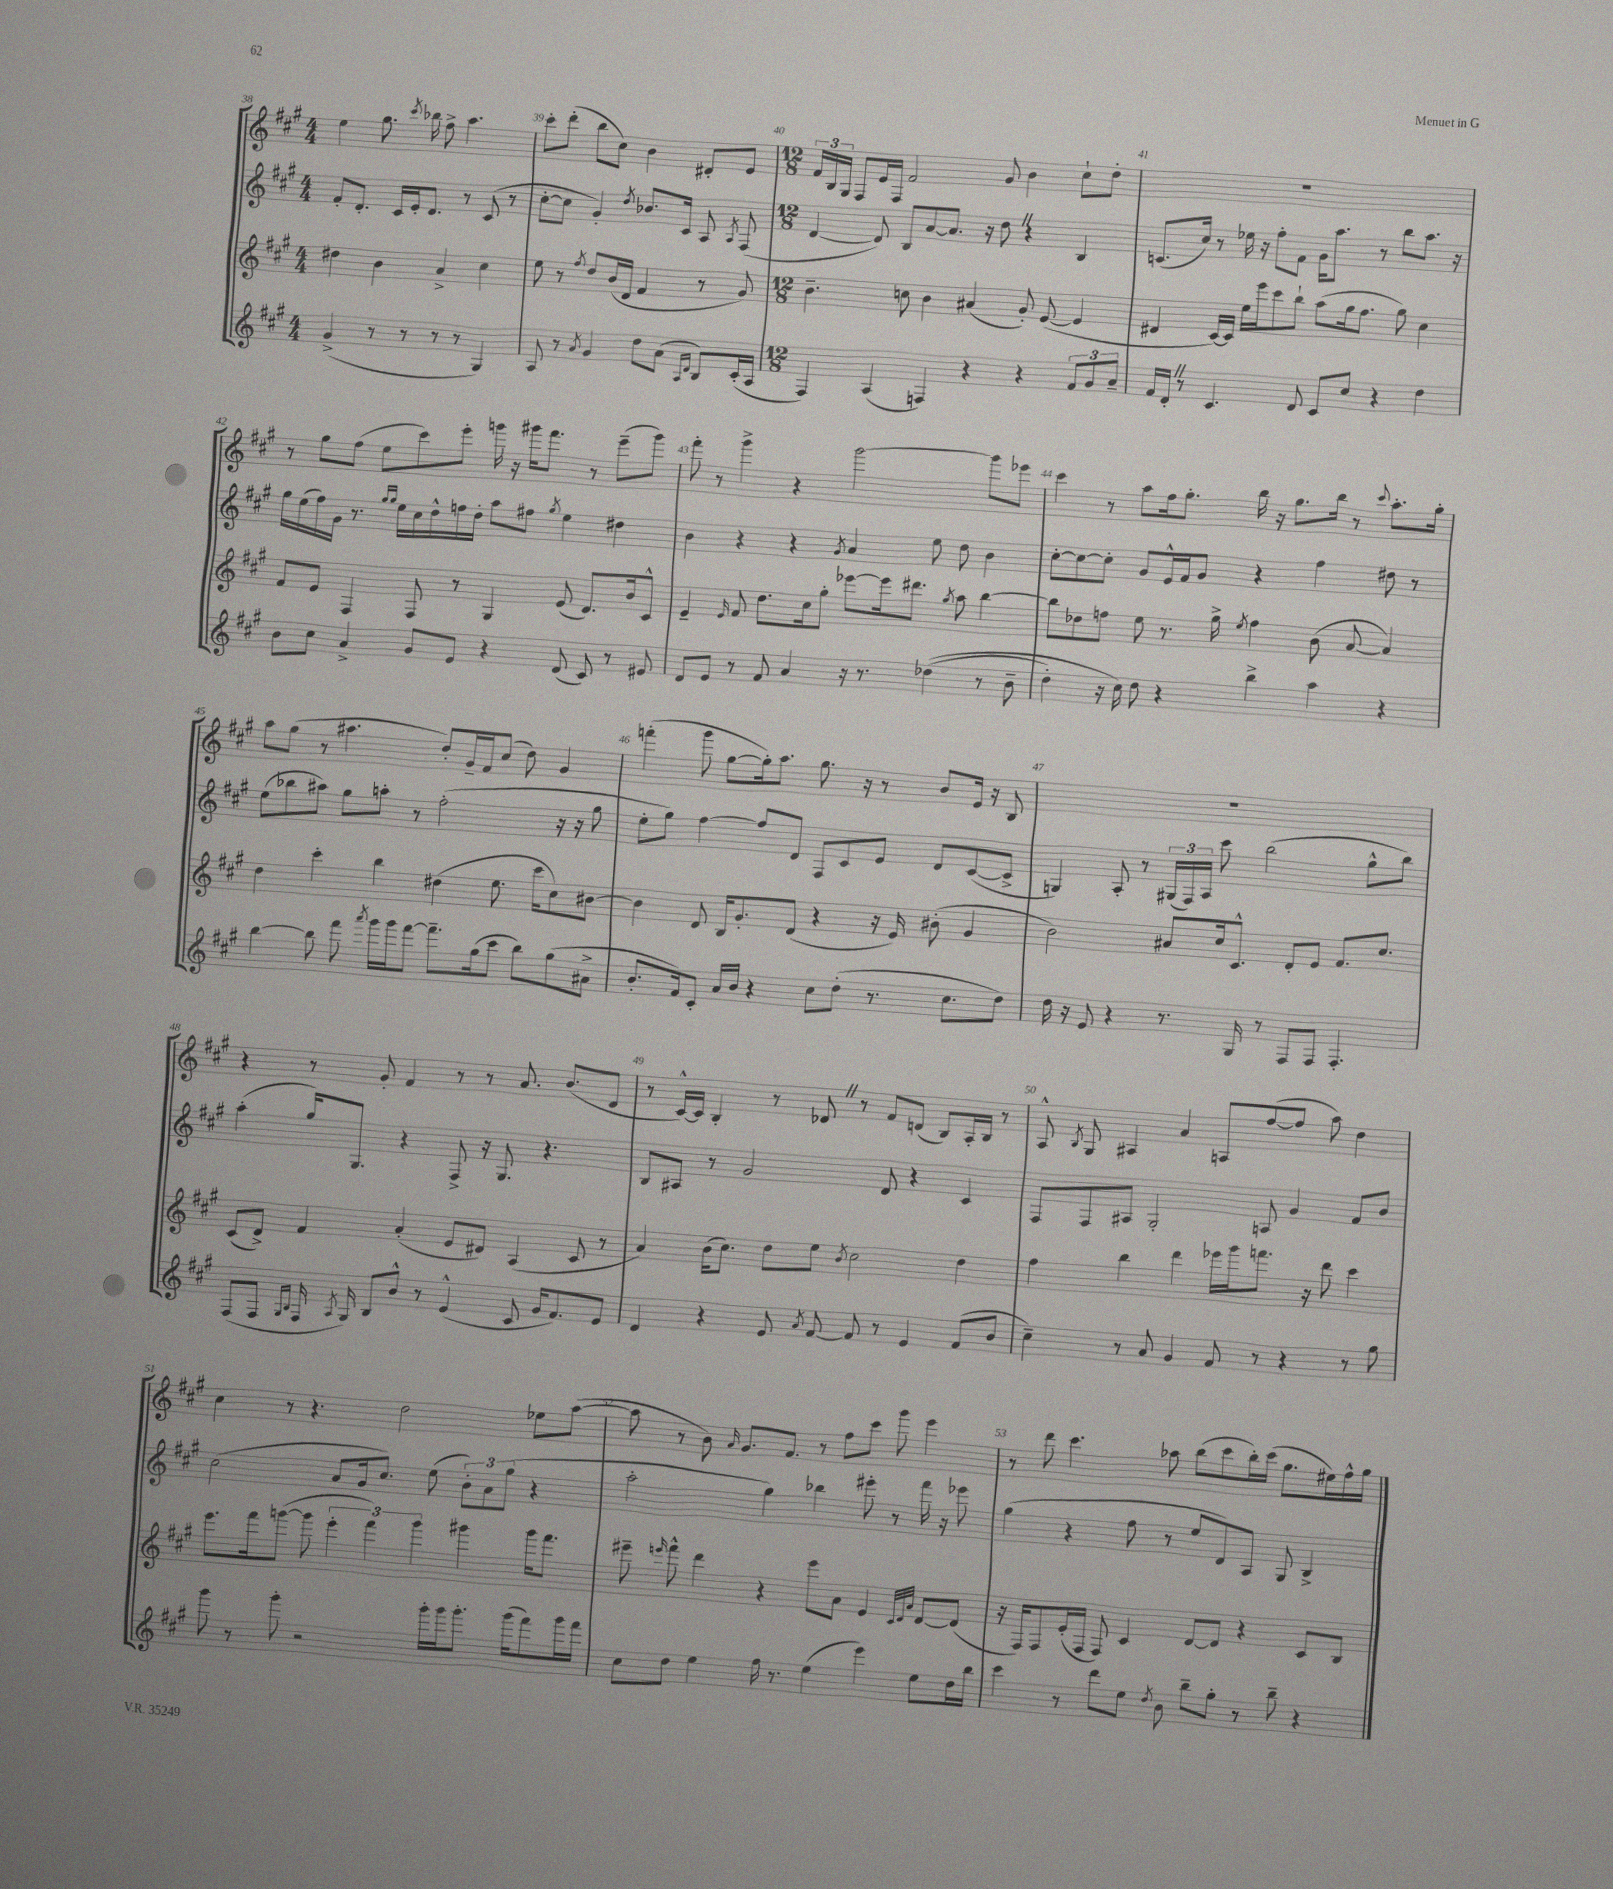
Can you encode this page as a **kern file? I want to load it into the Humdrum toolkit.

**kern	**kern	**kern	**kern
*part4	*part3	*part2	*part1
*staff4	*staff3	*staff2	*staff1
*clefG2	*clefG2	*clefG2	*clefG2
*k[f#c#g#]	*k[f#c#g#]	*k[f#c#g#]	*k[f#c#g#]
*M4/4	*M4/4	*M4/4	*M4/4
=38	=38	=38	=38
(4g#^/	4dd#X\	8f#'/L	4ee\
.	.	8.d'/J	.
8r	4b\	.	8.gg#\
.	.	16c#/LL	.
8r	.	16e'/J	.
.	.	.	8qccc#/
.	.	8.d/J	16bb-X\
8r	4a^/	.	8ff#^\
8r	.	8r	4.aa\
4G#/)	4cc#\	(8c#/	.
.	.	8r	.
=39	=39	=39	=39
8A/	8ee\	[8cc#'\L	8ccc#'\L
8r	8r	8cc#\J]	(8ddd'\J
8qa/	8qff#/	.	.
4g#/	8dd/L	4g#'/)	8bb\L
.	(16b/L	.	8cc#\J)
.	16d/JJ	.	.
.	.	8qdd/	.
8dd\L	4f#/	8.b-X/L	4b\
(8a\J	.	.	.
.	.	16c#/Jk	.
16qqA/LL	.	.	.
16qqd/JJ	.	.	.
8B/L)	8r	8A/	8d#X'/L
.	.	8qA/	.
(16c#'/L	8g#/)	(8F#/	8e/J
16A/JJ	.	.	.
=40	=40	=40	=40
*M12/8	*M12/8	*M12/8	*M12/8
4F#/)	4.b~\	[4d/	24f#/LL
.	.	.	24B/
.	.	.	24G#/JJ
.	.	.	8F#/L
(4A/	.	8d/])	16e/L
.	.	.	16F#/JJ
.	8ccn\	8B/L	2f#/
4Fn/)	4b\	[8a/	.
.	.	8.a/J]	.
4r	(4a#X/	.	.
.	.	16r	.
.	.	8ddZ\	8g#/
4r	8g#'/)	4r	4b\
.	([8e/	.	.
12f#/L	4e/]	4B/	8cc#`\L
12g#/	.	.	.
.	.	.	8dd'\J
12a~/J	.	.	.
=41	=41	=41	=41
16f#/LL	4d#X/	(8.cn/L	1.r
16d'Z/JJ	.	.	.
8r	.	.	.
.	.	16cc#/Jk)	.
4.c#/	[16c#/LL)	8r	.
.	16c#/JJ]	.	.
.	16ee\LL	16ee-X\	.
.	16eee\J	16r	.
.	8ccc#\	8ff#'\L	.
8d/	8bb`\J	8f#\J	.
8c#/L	(8aa\L	16g#\KL	.
.	.	8.aa\J	.
8cc#/J	16gg#\k	.	.
.	8.ff#\J	.	.
4r	.	8r	.
.	8gg#\)	8bb\L	.
4dd\	4cc#\	8.aa\J	.
.	.	16r	.
!!LO:LB:g=z
=42	=42	=42	=42
8b\L	8f#/L	16gg#\LL	8r
.	.	(16ee\	.
8cc#\J	8e/J	16ff#\)	8gg#\L
.	.	16g#\JJ	.
4a^/	4F#/	8.r	(8ff#\J
.	.	.	8ee\L
.	.	16qqgg#/LL	.
.	.	16qqgg#/JJ	.
.	.	16ee\LL	.
8g#/L	8F#/	16cc#\	8ccc#\)
.	.	16dd^^\	.
8e/J	8r	16ffn\	8eee'\J
.	.	16dd'\JJ	.
4r	4G#/	8aa\L	16gggn\
.	.	.	16r
.	.	8ff#X\J	16ggg#X\KL
.	.	.	8.fff#\J
.	.	8qgg#/	.
(8d/	(8e/	4ee\	.
8c#/)	8.d/L)	.	8r
8r	.	4dd#X\	(8eee~\L
.	16b/k	.	.
8e#X/	8c#^^/J	.	8ggg#\J)
=43	=43	=43	=43
8d/L	4e~/	4b\	8fff#'\
8e/J	.	.	8r
.	16qqe/	.	.
8r	8f#/	4r	4ggg#^\
8f#/	8.dd\L	.	.
4a/	.	4r	4r
.	16cc#\k	.	.
.	8gg#'\J	.	.
.	.	8qg#/	.
16r	[8eee-X\L	4a/	[2ggg#\
8.r	.	.	.
.	16eee-\k]	.	.
.	8.ddd#X\J	.	.
((4dd-X\	.	8ee\	.
.	8qgg#/	.	.
.	8aa\	8dd\	.
8r	[4bb\	4b\	8ggg#\L]
8b~\	.	.	8eee-X\J
=44	=44	=44	=44
4dd'\)	8bb\L]	[8cc#'\L	4ccc#\
.	8dd-X\	8cc#\_	.
16r	8ffn\J	8cc#'\J]	8r
16cc#\)	.	.	.
8dd\	8ee\	8g#/L	8aa\L
4r	8.r	16e^^/L	16ff#\k
.	.	16f#/J	8.gg#'\J
.	.	8g#/J	.
.	16gg#^\	.	.
.	8qee/	.	.
4bb^\	4ff\	4r	16bb\
.	.	.	16r
.	.	.	8.gg#\L
4aa\	(8b\	4ff#\	.
.	.	.	16bb\Jk
.	[8a/	.	8r
.	.	.	8qqccc#/
4r	4a/])	8dd#X\	8.aa'\L
.	.	8r	.
.	.	.	16gg#'\Jk
!!LO:LB:g=z
=45	=45	=45	=45
[4bb\	4dd\	(8ee\L	8aa\L
.	.	8bb-X\	(8gg#\J
8bb\]	4ccc#'\	8aa#X\J)	8r
8fff#\	.	8gg#\L	4.aa#X\
8qaaa/	.	.	.
16ggg#\LL	4bb\	8aan'\J	.
16ggg#\J	.	.	.
[8fff#\J	.	8r	.
8.fff#~\L]	(4dd#X\	(2ff#'\	8dd'/L)
.	.	.	16g#~/L
(16gg#\k	.	.	16f#/J
8ccc#\J	8.ee\	.	(8cc#/J
8bb\L)	.	.	8dd\)
.	16ccc#\KL	.	.
(8gg#\	8cc#\)	16r	4g#/
.	.	16r	.
8a#X^\J	[8b#X\J	8gg#\	.
=46	=46	=46	=46
8.b'/L	4b#\]	8ee'\L	(4fffn'\
.	.	8gg#\J)	.
16f#/k)	.	.	.
8c#'/J	8d/	[4ff#\	8ggg#\
16a/LL	16B/KL	.	[8gg#\L
16b/JJ	8.g#'/	.	.
4r	.	8ff#/L]	16gg#'\k])
.	.	.	8.aa\J
.	(8d/J	8d/J	.
8cc#\L	4r	8F#/L	8.gg#\
(8dd'\J	.	8c#/	.
.	.	.	16r
8.r	16r	8e/J	8r
.	16e/)	.	.
.	(8b#X'\	8d/L	8b/L
8.cc#\L	.	.	.
.	4g#/	([8c#/	16e/Jk
.	.	.	16r
8dd\J)	.	8c#^/J]	8B/
=47	=47	=47	=47
16dd\	2b\)	4Gn/)	1.r
16r	.	.	.
8e/	.	.	.
4r	.	8A'/	.
.	.	8r	.
8.r	8a#X/L	(24G#X/LL	.
.	.	24F#/)	.
.	.	24A/JJ	.
.	16cc#/k	8ccc#\	.
16G#/	8.c#^^/J	.	.
8r	.	(2bb\	.
8F#/L	8d'/L	.	.
8F#/J	8e/J	.	.
4.F#'/	8.f#/L	.	.
.	.	8gg#^^\L	.
.	8.cc#/J	.	.
.	.	8bb\J)	.
!!LO:LB:g=z
=48	=48	=48	=48
(8F#/L	(8c#/L	(4aa'\	4r
8F#/J	8d^/J)	.	.
16qqG#/LL	.	.	.
16qqB/JJ	.	.	.
16F#/	4f#/	16gg#/KL)	8r
8qA/	.	.	.
16G#/)	.	8.G#/J	.
8B/L	.	.	8g#'/
8b^^/J	(4a'/	4r	4f#/
8r	.	.	.
(4e^^/	8e/L	8F#^/	8r
.	8d#X/J)	16r	8r
.	.	8.G#/	.
8c#/	(4A/	.	8.a/
16g#/KL	.	4.r	.
8.f#/)	.	.	(8.b/L
.	8c#/	.	.
8e/J	8r	.	8d/J
=49	=49	=49	=49
4d/	4a/)	8B/L	8r
.	.	8A#X/J	[16c#^^/LL)
.	.	.	16c#/JJ]
4r	(16b\KL	8r	4B'/
.	8.cc#\J)	.	.
.	.	2g#/	.
8e/	8dd\L	.	8r
8qa/	.	.	.
[8f#/	8ee\J	.	8d-XZ/
.	8qb/	.	.
8f#/]	2cc#\	.	8r
8r	.	8d/	8f#/L
4e/	.	4r	(8dn/J
.	.	.	8B/L)
(8f#/L	4dd\	4c#/	16A'/L
.	.	.	16B/JJ
8b/J	.	.	8r
=50	=50	=50	=50
4cc#~\)	4ff#\	8F#/L	8A^^/
.	.	.	8qB/
.	.	8F#/	8G#/
8r	4bb\	8A#X/J	4A#X/
8a/	.	2G#'/	.
4g#/	4ddd\	.	4a/
8f#/	16eee-X\LL	.	8An/L
.	16ggg#\J	.	.
8r	8.fffn\J	8An/	([8ff#/
4r	.	4g#/	8ff#/J]
.	16r	.	.
.	8ddd\	.	8aa\)
8r	4ccc#\	8f#/L	4dd\
8gg#\	.	8b/J	.
!!LO:LB:g=z
=51	=51	=51	=51
8ggg#\	8.eee\L	(2cc#\	4cc#\
8r	.	.	.
.	16fff#\k	.	.
8ggg#'\	([8gggn\J	.	8r
2r	8ggg\]	.	4.r
.	6eee'\	8a/L	.
.	.	16g#/k	.
.	6fff#\)	.	.
.	.	8.cc#/J)	.
.	.	.	2dd\
.	6ggg\	.	.
16ggg#'\LL	.	(8ee\	.
16ggg#\J	.	.	.
8.ggg#'\J	4ggg#X\	12b'\L)	.
.	.	12a\	.
.	.	(12gg#\J	.
(16ggg#\KL	.	.	.
8fff#\)	16ggg#\KL	4r	8ee-X\L
.	8.fff#\J	.	.
16ggg#\L	.	.	([8aa\J
16fff#\JJ	.	.	.
=52	=52	=52	=52
8cc#\L	8eee#X~\	2aa'\	8aa\]
.	16qqeeen/	.	.
8dd\J	8fff#^^\	.	8r
4ee\	4ddd\	.	8b\)
.	.	.	16qqa/
.	.	.	8.g#/L
16ff#\	4r	4gg#\)	.
8.r	.	.	8.f#/J
(4ee\	8eee\L	4bb-X\	8r
.	8a\J	.	8ff#\L
4eee\)	4e/	8eee#X'\	8ccc#\J
.	.	8r	8ggg#\
.	32qqc#/LLL	.	.
.	32qqd/	.	.
.	32qqa/JJJ	.	.
8ee\L	[8d/L	16fff#\	4eee\
.	.	16r	.
16dd\L	(8d/J]	8eee-X\	.
16bb\JJ	.	.	.
=53	=53	=53	=53
4ccc#\	16r	(4gg#\	8r
.	16F#/KL)	.	.
.	8F#/	.	8ddd\
8r	(16e'/L	4r	4.ccc#\
.	16F#/JJ	.	.
8ddd\L	8F#/)	.	.
8ee\J	4c#/	8ff#\	.
8qdd/	.	.	.
8b\	.	8r	8aa-X\
8bb~\L	[8d/L	8ee/L	(8bb\L
8gg#'\J	8d/J]	8d/)	8ccc#\
8r	4r	8A/J	16bb'\L)
.	.	.	(16ccc#\JJ
8bb~\	.	8G#/	8.gg#\L
4r	8c#/L	4B^/	.
.	.	.	16ee#X\L)
.	8B/J	.	16ff#^^\
.	.	.	16gg#\JJ
==	==	==	==
*-	*-	*-	*-
